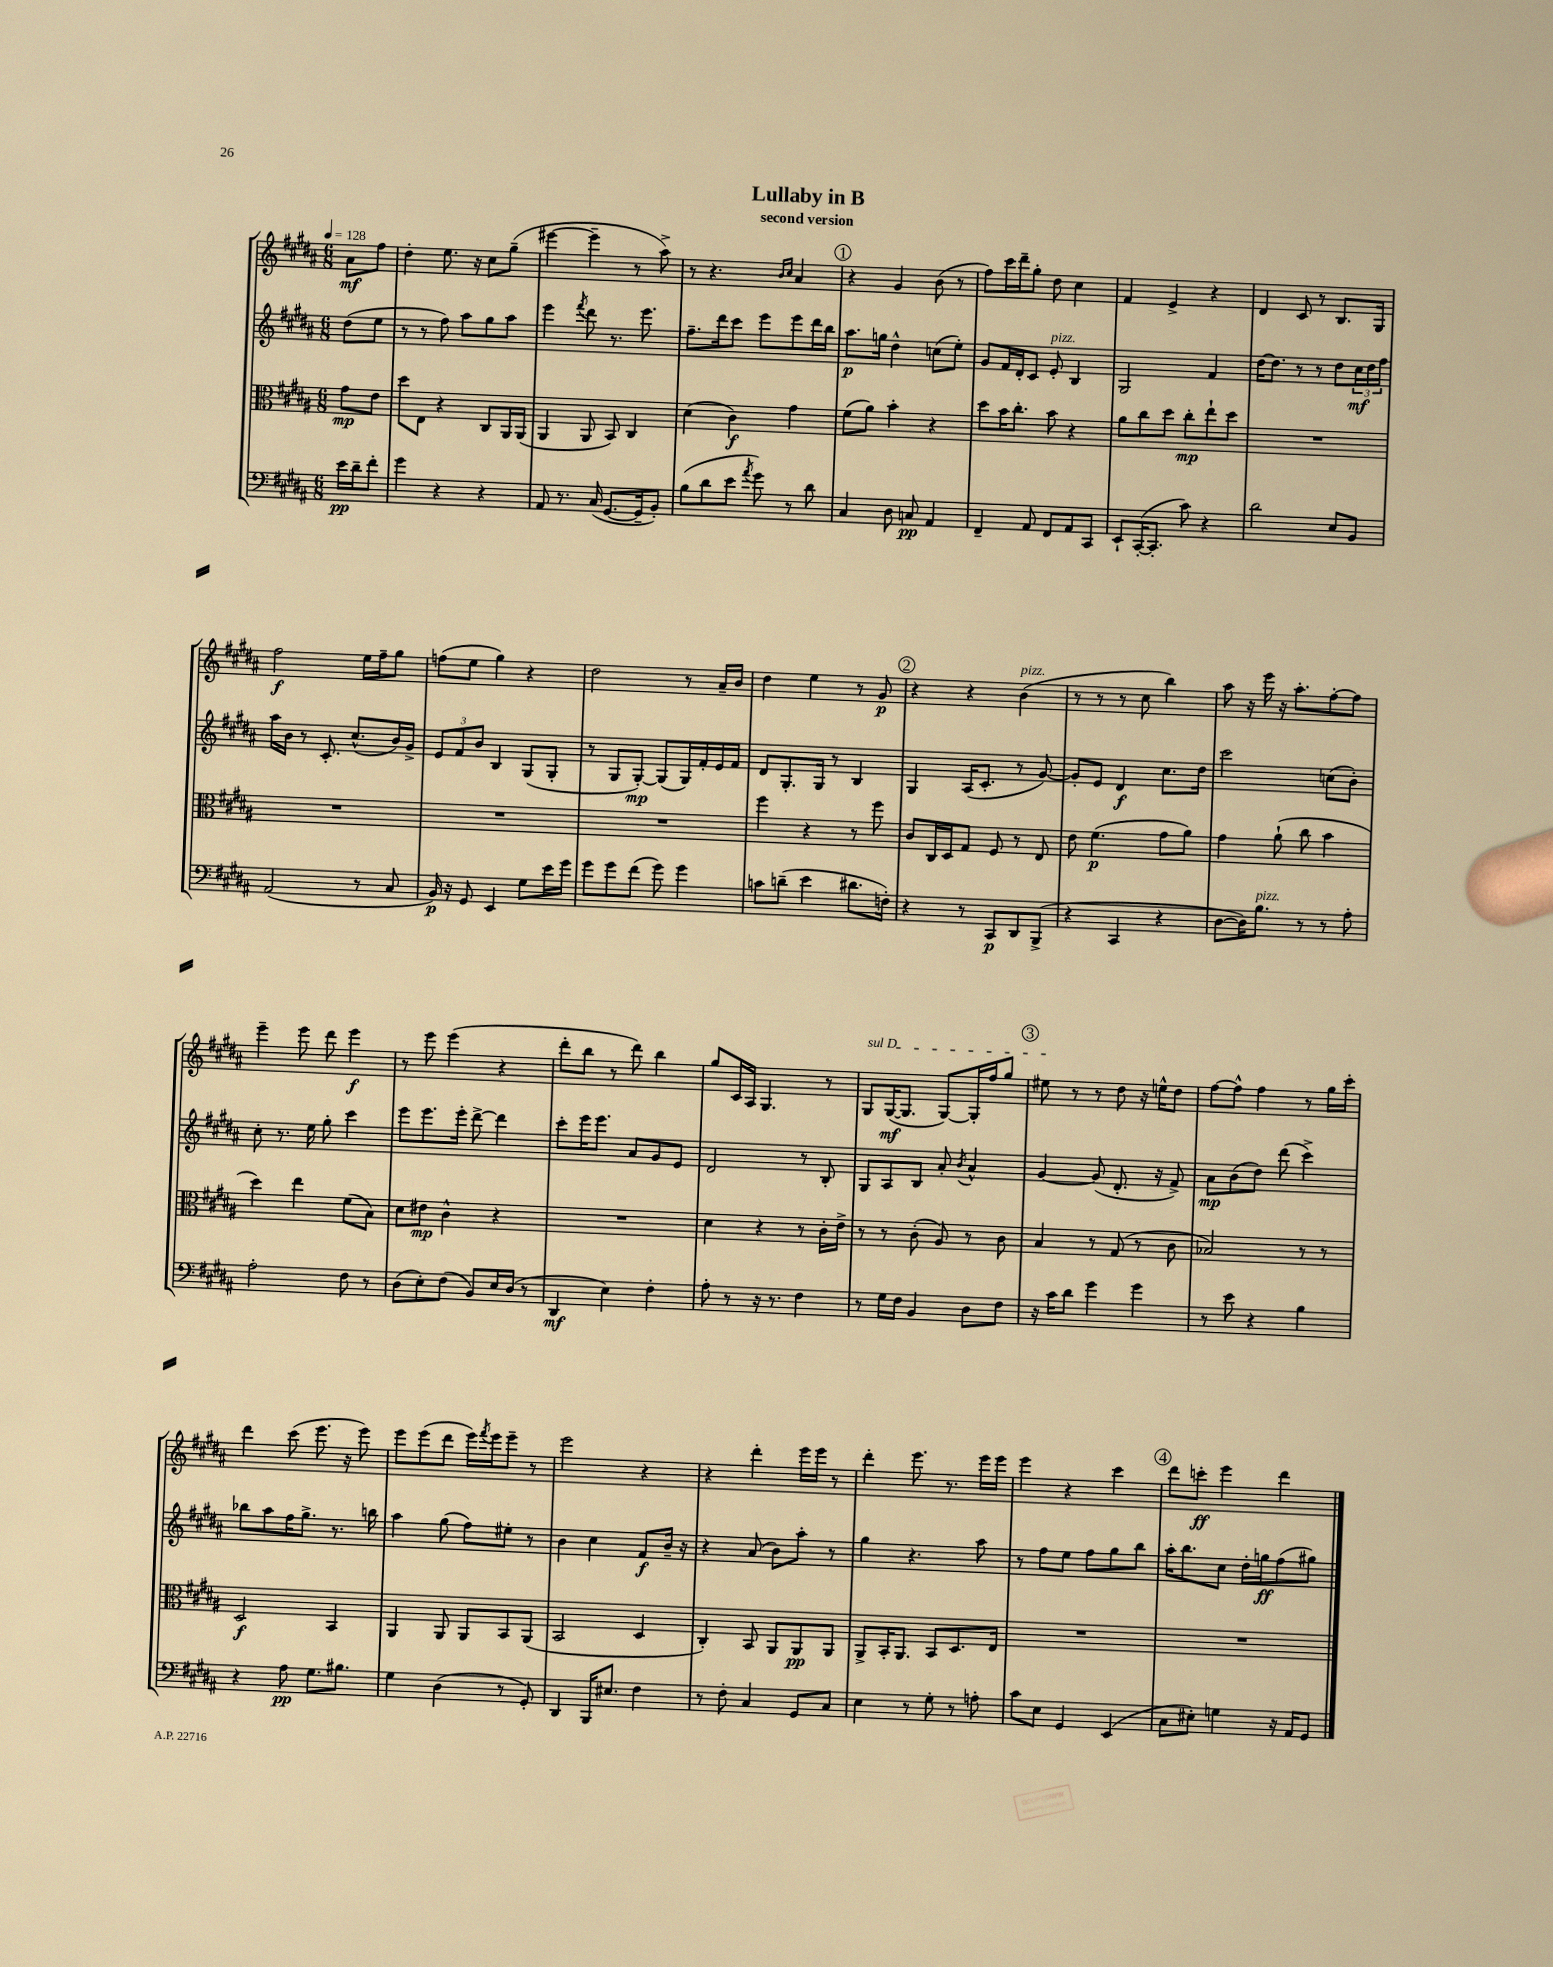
\header { title = "Lullaby in B" subtitle = "second version" }
<<
\new StaffGroup <<
\new Staff = "s0" {
    \clef treble \key b \major \numericTimeSignature \time 6/8 \partial 4 \tempo 4 = 128
    ais'8\mf fis''8 |
    dis''4-. e''8. r16 cis''8 gis''8--( |
    eis'''4~ eis'''4-- r8 ais''8->) |
    r8 r4. \grace { b'16 cis''16 } ais'4 |
    \mark \markup { \circle "1" } r4 gis'4 b'8( r8 |
    fis''8) cis'''16 dis'''16-- gis''8-. dis''8 cis''4 |
    fis'4 e'4-> r4 |
    dis'4 cis'8 r8 b8. gis16 |
    fis''2\f e''16 fis''16-- gis''8 |
    f''8( e''8 gis''4) r4 |
    dis''2 r8 ais'16-- b'16 |
    dis''4 e''4 r8 gis'8\p |
    \mark \markup { \circle "2" } r4 r4 b'4^\markup { \italic "pizz." }( |
    r8 r8 r8 cis''8 b''4) |
    ais''8 r16 e'''16 r16 ais''8.-. fis''8~-. fis''8 |
    e'''4-- e'''8 dis'''8 e'''4\f |
    r8 e'''8 e'''4( r4 |
    dis'''8-. b''8 r8 dis'''8) b''4 |
    gis''8 cis'16 ais16 gis4. r8 |
    \once \override TextSpanner.bound-details.left.text = \markup { \italic "sul D" } gis8\startTextSpan gis16~\mf( gis8. gis8~) gis16-. fis''16 gis''8 |
    \mark \markup { \circle "3" } eis''8\stopTextSpan r8 r8 dis''8 r16 e''16-^ dis''8 |
    fis''8~ fis''8-^ fis''4 r8 gis''16 cis'''16-. |
    dis'''4 cis'''8( e'''8. r16 e'''8) |
    e'''8 e'''8( dis'''8 e'''16) \acciaccatura { fis'''8 } e'''16 e'''8-- r8 |
    e'''2 r4 |
    r4 dis'''4-. e'''16 e'''16 r8 |
    dis'''4-. e'''8. r8. e'''16 e'''16 |
    e'''4 r4 cis'''4 |
    \mark \markup { \circle "4" } dis'''8 c'''8-.\ff e'''4 dis'''4 \bar "|." |
}
\new Staff = "s1" {
    \clef treble \key b \major \numericTimeSignature \time 6/8 \partial 4
    dis''8( e''8 |
    r8 r8 fis''8) ais''8 gis''8 ais''8 |
    e'''4 \acciaccatura { fis'''8 } dis'''8 r8. e'''8. |
    fis''8.-- dis'''16 cis'''8 e'''8 e'''8 dis'''16 b''16 |
    \mark \markup { \circle "1" } ais''8.\p g''16 dis''4-^ c''8( e''8-.) |
    gis'8 fis'16 dis'16-. cis'8 e'8-.^\markup { \italic "pizz." } b4 |
    gis2 fis'4 |
    dis''16~ dis''8. r8 r8 dis''8 \tuplet 3/2 { cis''16\mf dis''16 fis''16 } |
    ais''16 b'16 r8 cis'8.-. cis''8.-^( b'16) gis'16-> |
    \tuplet 3/2 { e'8 fis'8 b'8 } b4 gis8( gis8-. |
    r8 gis8 gis8~-.\mp) gis8( gis16) fis'16-. e'16 fis'16 |
    dis'8 gis8.-. gis16 r8 b4 |
    \mark \markup { \circle "2" } gis4 ais16( cis'8.-. r8 gis'8~) |
    gis'8-. e'8 dis'4\f cis''8. dis''16 |
    cis'''2 c''8( b'8-.) |
    cis''8-. r8. e''16 gis''8-. cis'''4 |
    e'''8 e'''8. e'''16-. dis'''8~-> dis'''4 |
    cis'''8-. e'''16 e'''8. ais'8 gis'8 e'8 |
    dis'2 r8 b8-. |
    gis8 ais8 b8 ais'8-. \acciaccatura { b'8 } ais'4-^ |
    \mark \markup { \circle "3" } gis'4~ gis'8( dis'8.-. r16 fis'8->) |
    ais'8\mp b'8( dis''8) dis'''8( cis'''4->) |
    bes''8 ais''8 fis''16 gis''8.-> r8. b''16 |
    ais''4 gis''8( fis''8) eis''8-. r8 |
    b'4 cis''4 fis'8\f b'16-- r16 |
    r4 ais'8( b'8) ais''8-. r8 |
    gis''4 r4. ais''8 |
    r8 fis''8 e''8 fis''8 gis''8 b''8 |
    \mark \markup { \circle "4" } ais''16-. b''8. cis''8 dis''16-. g''16\ff fis''8( gis''8) \bar "|." |
}
\new Staff = "s2" {
    \clef alto \key b \major \numericTimeSignature \time 6/8 \partial 4
    gis'8\mp e'8 |
    dis''8 e8 r4 cis8 ais,16 ais,16( |
    ais,4 ais,8 b,8) cis4 |
    dis'4( cis'4\f) gis'4 |
    \mark \markup { \circle "1" } fis'8( ais'8) b'4-. r4 |
    dis''8 b'16 cis''8.-. b'8 r4 |
    ais'8 cis''8 dis''8 cis''8-.\mp e''8-! dis''8 |
    R2. |
    R2. |
    R2. |
    R2. |
    fis''4 r4 r8 fis''8 |
    \mark \markup { \circle "2" } cis'8 cis16 dis16 gis8 fis8 r8 e8 |
    e'8 fis'4.\p( gis'8 ais'8) |
    gis'4 ais'8-!( cis''8 b'4 |
    dis''4) e''4 fis'8( b8) |
    dis'8 eis'8\mp cis'4-^ r4 |
    R2. |
    dis'4 r4 r8 cis'16-. e'16-> |
    r8 r8 cis'8-.( ais8) r8 cis'8 |
    \mark \markup { \circle "3" } b4 r8 gis8( r8 cis'8 |
    bes2) r8 r8 |
    dis2\f b,4 |
    ais,4 ais,8 ais,8 b,8 ais,8( |
    b,2 dis4 |
    cis4-.) b,8 ais,8 ais,8\pp ais,8 |
    ais,8-> b,16-. ais,8. b,8 dis8. e16 |
    R2. |
    \mark \markup { \circle "4" } R2. \bar "|." |
}
\new Staff = "s3" {
    \clef bass \key b \major \numericTimeSignature \time 6/8 \partial 4
    e'16\pp dis'16-- fis'8-. |
    gis'4 r4 r4 |
    ais,8 r8. cis16( gis,8.~ gis,16-- b,8-.) |
    b8( dis'8 e'8 \acciaccatura { ais'8 } gis'8) r8 dis'8 |
    \mark \markup { \circle "1" } cis4 dis8 c8\pp ais,4 |
    fis,4-- ais,8 fis,8 ais,8 cis,8 |
    e,8-! cis,16~-.( cis,8.-. cis'8) r4 |
    dis'2 e8 b,8 |
    ais,2( r8 cis8 |
    b,16\p) r16 gis,8 e,4 gis8 e'16 gis'16 |
    gis'8 gis'8 fis'8( gis'8) gis'4 |
    c'8 d'8--( e'4 dis'8. f16-.) |
    \mark \markup { \circle "2" } r4 r8 cis,8\p dis,8 b,,8->( |
    r4 cis,4 r4 |
    dis8~ dis16) b8.^\markup { \italic "pizz." } r8 r8 ais8-. |
    ais2-. fis8 r8 |
    dis8( e8-.) fis8( b,8) e16 dis16( r8 |
    dis,4\mf e4) fis4-. |
    ais8-. r8 r16 r8. fis4 |
    r8 gis16 fis16 b,4 dis8 fis8 |
    \mark \markup { \circle "3" } r16 cis'16 dis'8 gis'4 gis'4 |
    r8 e'8 r4 b4 |
    r4 ais8\pp gis8. bis8. |
    gis4 dis4( r8 gis,8-.) |
    dis,4 b,,16 eis8. fis4 |
    r8 fis8-. cis4 gis,8 cis8 |
    e4 r8 gis8-. r8 a8-. |
    cis'8 e8 gis,4 e,4( |
    \mark \markup { \circle "4" } cis8 eis8-.) g4 r16 ais,16 gis,8 \bar "|." |
}
>>
>>
\layout { \context { \Score \remove "Bar_number_engraver" } }
